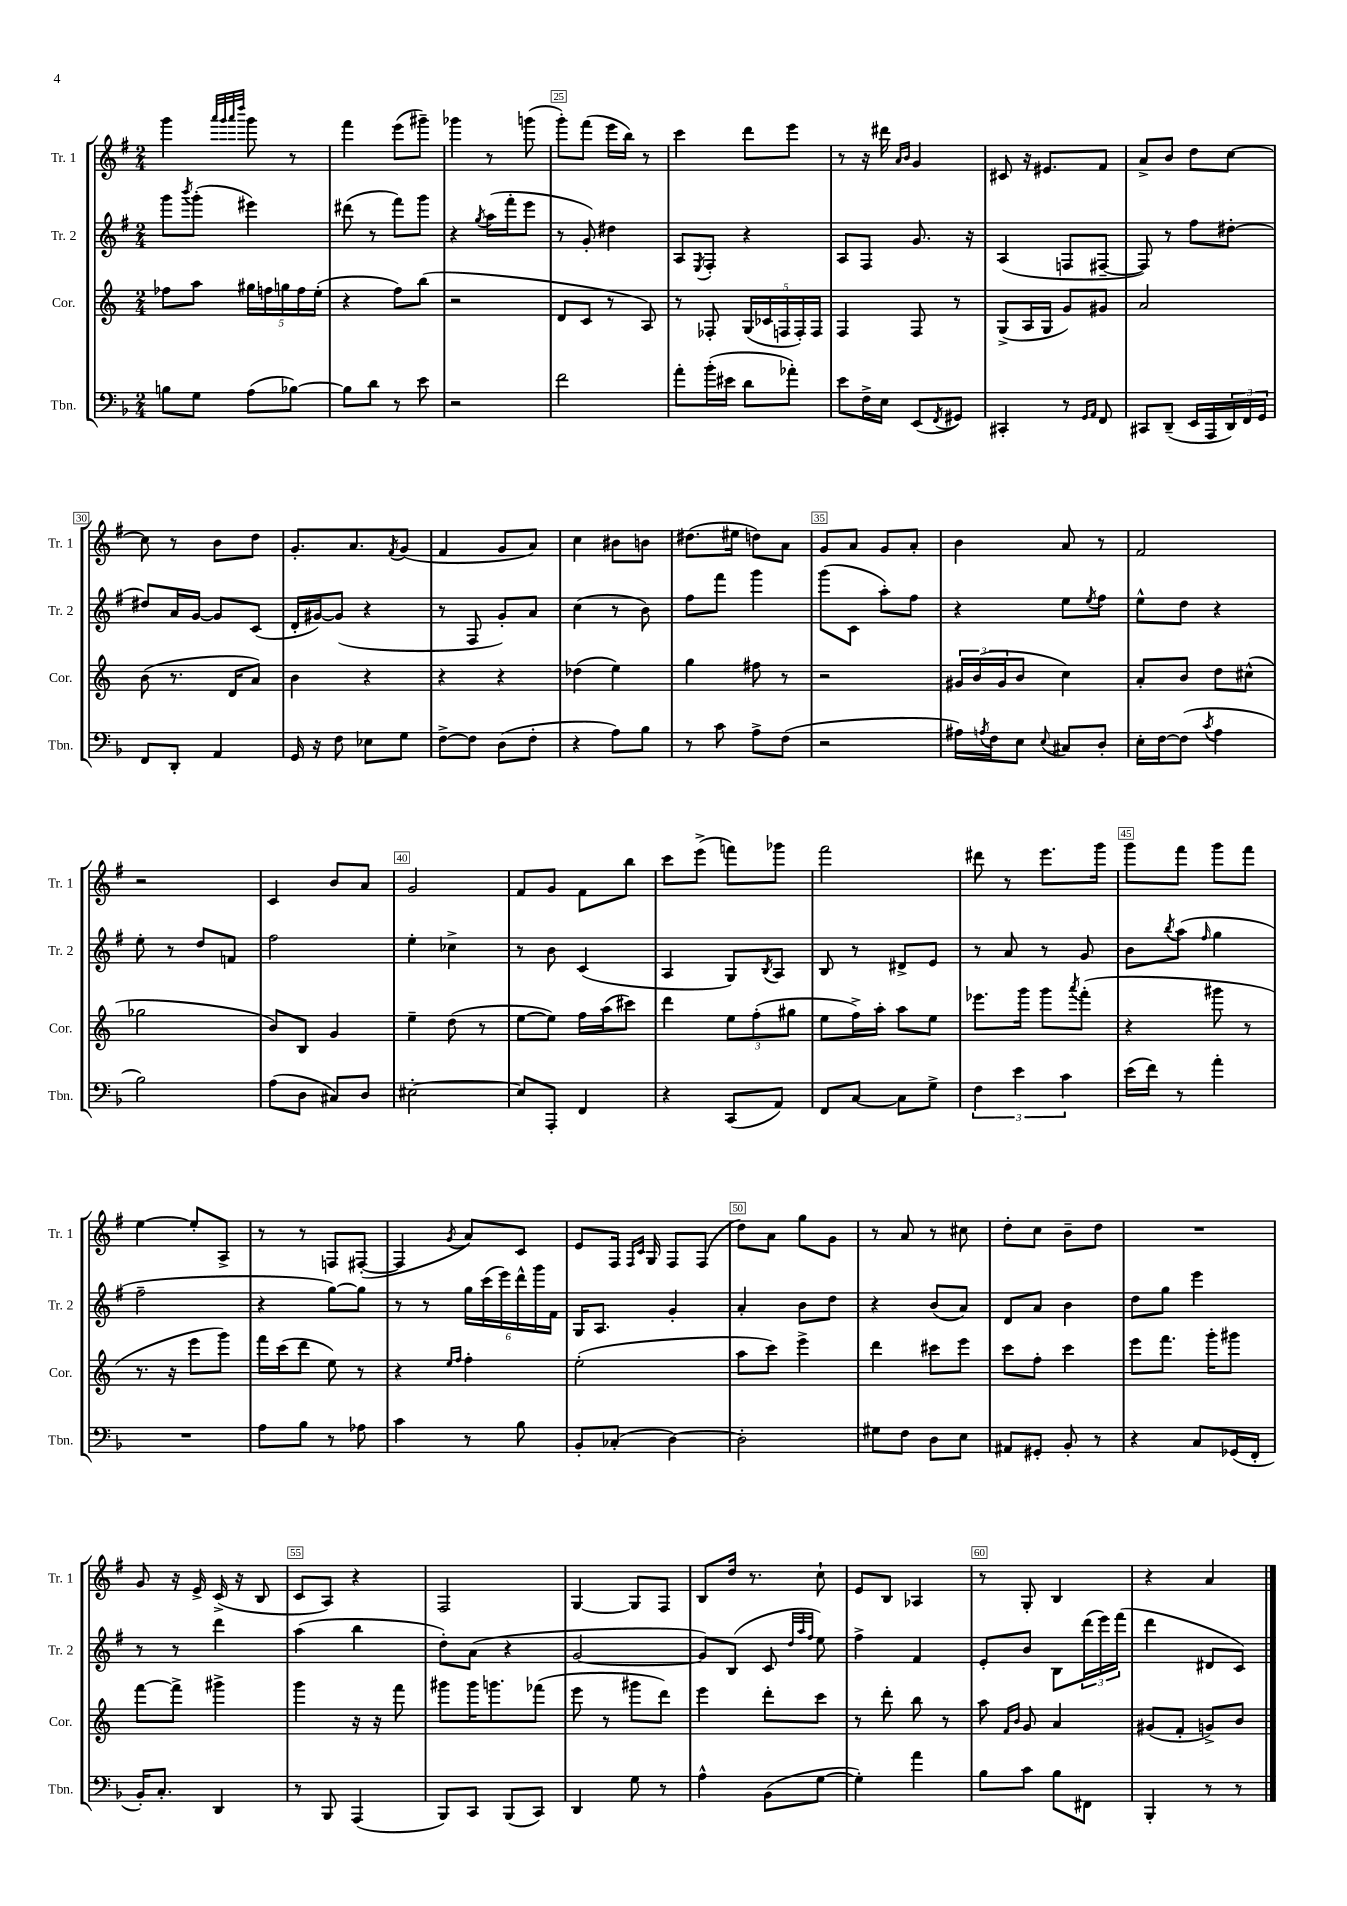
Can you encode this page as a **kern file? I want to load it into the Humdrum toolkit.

**kern	**kern	**kern	**kern
*part4	*part3	*part2	*part1
*staff4	*staff3	*staff2	*staff1
*I"Tbn.	*I"Cor.	*I"Tr. 2	*I"Tr. 1
*I'Tbn.	*I'Cor.	*I'Tr. 2	*I'Tr. 1
*clefF4	*clefG2	*clefG2	*clefG2
*k[b-]	*k[]	*k[f#]	*k[f#]
*M2/4	*M2/4	*M2/4	*M2/4
=22	=22	=22	=22
8Bn\L	8ff-X\L	8ggg\L	4ggg\
.	.	8qbbb/	.
8G\J	8aa\J	(8ggg'\J	.
.	.	.	32qqaaa/LLL
.	.	.	32qqggg/
.	.	.	32qqaaa/
.	.	.	32qqdddd/JJJ
(8A\L	20gg#X\LL	4eee#X\)	8ggg\
.	20ffn\	.	.
.	20ggn\	.	.
[8B-X\J)	.	.	8r
.	20ff\	.	.
.	(20ee'\JJ	.	.
=23	=23	=23	=23
8B-\L]	4r	(8ddd#X\	4fff#\
8d\J	.	8r	.
8r	8ff\L)	8fff#\L)	(8eee\L
8e\	(8bb\J	8ggg\J	8ggg#X~\J)
=24	=24	=24	=24
2r	2r	4r	4ggg-X\
.	.	8qgg/	.
.	.	(16aa\LL	8r
.	.	16fff#'\J	.
.	.	8eee\J	(8gggn\
=25	=25	=25	=25
2f\	8d/L	8r	8ggg'\L)
.	8c/J	8g'/)	(8fff#\J
.	8r	4dd#X\	16eee\LL
.	.	.	16bb\JJ)
.	8A/)	.	8r
=26	=26	=26	=26
8a'\L	8r	8A/L	4ccc\
.	.	8qE/	.
(16b-'\L	8F-X'/	8F#'/J	.
16e#X\JJ	.	.	.
8d\L	(20G/LL	4r	8ddd\L
.	20c-X/	.	.
.	20Fn/	.	.
8a-X'\J)	.	.	8eee\J
.	20F'/)	.	.
.	20F/JJ	.	.
=27	=27	=27	=27
8e\L	4F/	8A/L	8r
16F^\L	.	8F#/J	16r
16E\JJ	.	.	16ddd#X\
.	.	.	16qqa/LL
.	.	.	16qqb/JJ
(8EE/L	8F/	8.g/	4g/
8qFF/	.	.	.
8GG#X/J)	8r	.	.
.	.	16r	.
=28	=28	=28	=28
4CC#X'/	(8G^/L	(4A/	8c#X/
.	16A/L	.	16r
.	16G/JJ	.	8.e#X/L
8r	8g/L)	8Fn/L	.
16qqGG/LL	.	.	.
16qqAA/JJ	.	.	.
8FF/	8g#X/J	[8F#X~/J	8f#/J
=29	=29	=29	=29
8CC#X/L	2a/	8F#/])	8a^/L
(8DD~/J	.	8r	8b/J
16EE/LL	.	8ff#\L	8dd\L
16AAA/	.	.	.
24DD/)	.	[8dd#X'\J	[8cc\J
24FF/	.	.	.
24GG/JJ	.	.	.
!!LO:LB:g=z
=30	=30	=30	=30
8FF/L	(8b\	8dd#X/L]	8cc\]
8DD'/J	8.r	16a/L	8r
.	.	[16g/JJ	.
4AA/	.	8g/L]	8b\L
.	16d/KL	.	.
.	8a/J)	(8c/J	8dd\J
=31	=31	=31	=31
16GG/	4b\	16d'/LL	8.g'/L
16r	.	[16g#X/J)	.
8F\	.	(8g#/J]	.
.	.	.	8.a/
8E-X\L	4r	4r	.
.	.	.	8qf#/
8G\J	.	.	(8g/J
=32	=32	=32	=32
[8F^\L	4r	8r	4f#/
8F\J]	.	8F#/	.
(8D\L	4r	8g'/L)	8g/L
8F'\J	.	8a/J	8a/J)
=33	=33	=33	=33
4r	(4dd-X\	(4cc\	4cc\
8A\L)	4ee\)	8r	8b#X\L
8B-\J	.	8b\)	8bn\J
=34	=34	=34	=34
8r	4gg\	8ff#\L	(8.dd#X\L
8c\	.	8fff#\J	.
.	.	.	16ee#X\Jk
8A^\L	8ff#X\	4ggg\	8ddn\L)
(8F\J	8r	.	8a\J
=35	=35	=35	=35
2r	2r	(8ggg\L	8g/L
.	.	8c\J	8a/J
.	.	8aa'\L)	8g/L
.	.	8ff#\J	8a'/J
=36	=36	=36	=36
16A#X\LL)	24g#X/LL	4r	4b\
.	(24b/	.	.
8qAn/	.	.	.
16F\J	.	.	.
.	24g#/J	.	.
8E\J	8b/J	.	.
8qqE/	.	.	.
8C#X/L	4cc\)	8ee\L	8a/
.	.	8qee/	.
8D'/J	.	8ff#\J	8r
=37	=37	=37	=37
16E'\LL	8a'/L	8ee^^\L	2f#/
[16F\J	.	.	.
(8F\J]	8b/J	8dd\J	.
8qc/	.	.	.
4A\	8dd\L	4r	.
.	(8cc#X^^\J	.	.
!!LO:LB:g=z
=38	=38	=38	=38
2B-\)	2gg-X\	8ee'\	2r
.	.	8r	.
.	.	8dd/L	.
.	.	8fn/J	.
=39	=39	=39	=39
(8A\L	8b/L)	2ff#\	4c/
8D\J	8B/J	.	.
8C#X/L)	4g/	.	8b/L
8D/J	.	.	8a/J
=40	=40	=40	=40
[2E#X'\	4ee~\	4ee'\	2g/
.	(8dd\	4cc-X^\	.
.	8r	.	.
=41	=41	=41	=41
8E#/L]	[8ee\L	8r	8f#/L
8AAA'/J	8ee\J])	8b\	8g/J
4FF/	16ff\LL	(4c/	8f#\L
.	(16aa\J	.	.
.	8ccc#X\J)	.	8bb\J
=42	=42	=42	=42
4r	4ddd\	4A/	8ccc\L
.	.	.	(8eee^\J
(8CC/L	12ee\L	8G/L)	8fffn\L)
.	(12ff'\	.	.
.	.	8qB/	.
8AA/J)	.	8A/J	8ggg-X\J
.	12gg#X\J	.	.
=43	=43	=43	=43
8FF/L	8ee\L	8B/	2fff#\
[8C/J	16ff^\L)	8r	.
.	16aa'\JJ	.	.
8C\L]	8aa\L	8d#X^/L	.
8G^\J	8ee\J	8e/J	.
=44	=44	=44	=44
6F\	8.eee-X\L	8r	8ddd#X\
.	.	8a/	8r
6e\	.	.	.
.	16ggg\Jk	.	.
.	8ggg\L	8r	8.eee\L
6c\	.	.	.
.	8qaaa/	.	.
.	(8fff'\J	8g/	.
.	.	.	16ggg\Jk
=45	=45	=45	=45
(16e\LL	4r	8b\L	8ggg\L
16f\JJ)	.	.	.
.	.	8qbb/	.
8r	.	(8aa\J	8fff#\J
.	.	16qqff#/	.
4a'\	8ggg#X\	4gg\	8ggg\L
.	8r	.	8fff#\J
!!LO:LB:g=z
=46	=46	=46	=46
2r	8.r	2ff#~\	[4ee\
.	16r	.	.
.	8eee\L	.	8ee'/L]
.	8ggg\J)	.	8A^/J
=47	=47	=47	=47
8A\L	16fff\LL	4r	8r
.	(16ccc\J	.	.
8B-\J	8ddd\J	.	8r
8r	8ee\)	[8gg\L)	8Fn/L
8A-X\	8r	8gg\J]	([8F#X'/J
=48	=48	=48	=48
4c\	4r	8r	4F#/]
.	.	8r	.
.	16qqee/LL	.	.
.	16qqff/JJ	.	8qg/
8r	4ff'\	24gg\LL	8a/L)
.	.	(24ccc\	.
.	.	24eee\)	.
8B-\	.	24ddd^^\	8c/J
.	.	24ggg\	.
.	.	24f#\JJ	.
=49	=49	=49	=49
8BB-'/L	(2ee'\	16G/KL	8e/L
.	.	8.A/J	.
(8C-X'/J	.	.	16F#/Jk
.	.	.	16qqF#/LL
.	.	.	16qqc/JJ
.	.	.	16G/
[4D\)	.	4g'/	8F#/L
.	.	.	(8F#/J
=50	=50	=50	=50
2D'\]	8aa\L	4a'/	8dd\L)
.	8ccc\J)	.	8a\J
.	4eee^\	8b\L	8gg\L
.	.	8dd\J	8g\J
=51	=51	=51	=51
8G#X\L	4ddd\	4r	8r
8F\J	.	.	8a/
8D\L	8ccc#X\L	(8b/L	8r
8E\J	8eee\J	8a/J)	8cc#X\
=52	=52	=52	=52
8AA#X/L	8ccc\L	8d/L	8dd'\L
8GG#X'/J	8ff'\J	8a/J	8cc\J
8BB-'/	4ccc\	4b\	8b~\L
8r	.	.	8dd\J
=53	=53	=53	=53
4r	8eee\L	8dd\L	2r
.	8.fff\J	8gg\J	.
8C/L	.	4eee\	.
.	16ggg'\KL	.	.
(16GG-X/L	8ggg#X\J	.	.
16FF'/JJ	.	.	.
!!LO:LB:g=z
=54	=54	=54	=54
16BB-'/KL)	[8fff\L	8r	8g/
8.C'/J	.	.	.
.	8fff^\J]	8r	16r
.	.	.	16e^/
4DD/	4ggg#X^\	4ddd\	(16c^/
.	.	.	16r
.	.	.	8B/
=55	=55	=55	=55
8r	4ggg\	(4aa\	8c/L
8BBB-/	.	.	8A/J)
(4AAA/	16r	4bb\	4r
.	16r	.	.
.	8fff\	.	.
=56	=56	=56	=56
8BBB-/L)	8ggg#X\L	8dd'\L)	2F#/
8CC/J	16ggg#\K	(8a\J	.
.	8.gggn\	.	.
(8BBB-/L	.	4r	.
8CC/J)	(8fff-X\J	.	.
=57	=57	=57	=57
4DD/	8eee\	[2g/	[4G/
.	8r	.	.
8G\	8ggg#X\L	.	8G/L]
8r	8ddd\J)	.	8F#/J
=58	=58	=58	=58
4A^^\	4eee\	8g/L])	8B/L
.	.	(8B/J	16dd/Jk
.	.	.	8.r
(8BB-\L	8ddd'\L	8c/	.
.	.	32qqdd/LLL	.
.	.	32qqaa/	.
.	.	32qqff#/JJJ	.
[8G\J	8ccc\J	8ee\)	8cc`\
=59	=59	=59	=59
4G'\])	8r	4ff#^\	8e/L
.	8ddd'\	.	8B/J
4a\	8bb\	4f#/	4A-X/
.	8r	.	.
=60	=60	=60	=60
8B-\L	8aa\	8e'/L	8r
.	16qqf/LL	.	.
.	16qqb/JJ	.	.
8c\J	8g/	8b/J	8G'/
8B-\L	4a/	8B\L	4B/
8FF#X\J	.	(24ddd\L	.
.	.	24eee\)	.
.	.	(24fff#\JJ	.
=61	=61	=61	=61
4BBB-'/	(8g#X/L	4ddd\	4r
.	8f'/J	.	.
8r	8gn^/L)	8d#X/L	4a/
8r	8b/J	8c/J)	.
==	==	==	==
*-	*-	*-	*-
